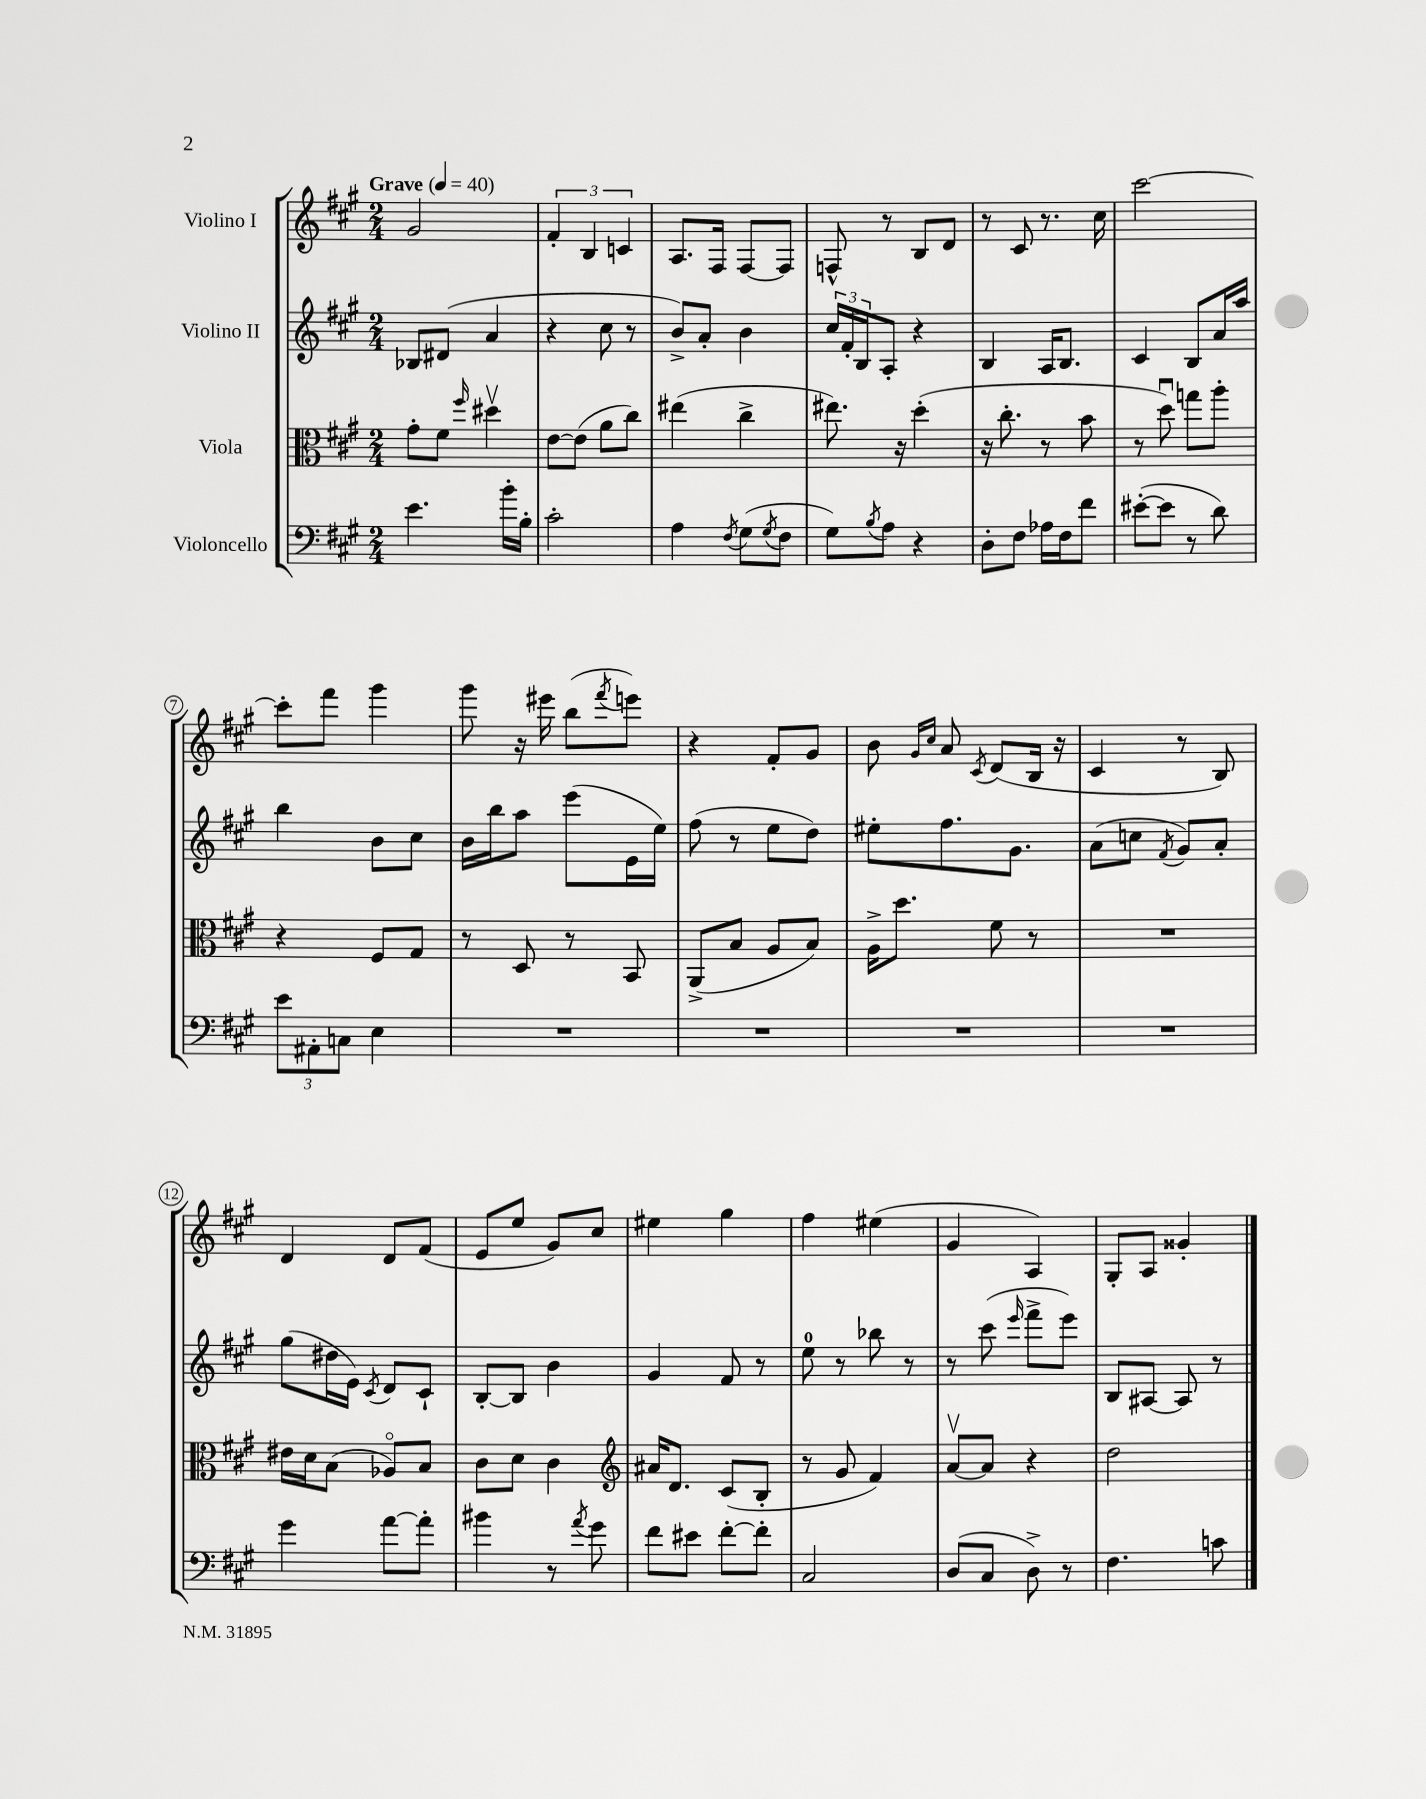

**kern	**kern	**kern	**kern
*staff4	*staff3	*staff2	*staff1
*clefF4	*clefC3	*clefG2	*clefG2
*k[f#c#g#]	*k[f#c#g#]	*k[f#c#g#]	*k[f#c#g#]
*M2/4	*M2/4	*M2/4	*M2/4
*MM40	*MM40	*MM40	*MM40
4.e\	8g#'\L	8B-/L	2g#/
.	8f#\J	(8d#/J	.
.	16qqff#/	.	.
.	4dd#v\	4a/	.
16b'\LL	.	.	.
16B'\JJ	.	.	.
=	=	=	=
2c#'\	[8e\L	4r	6f#'/
.	(8e\]J	.	.
.	.	.	6B/
.	8a\L	8cc#\	.
.	.	.	6c/
.	8cc#\J)	8r	.
=	=	=	=
4A\	(4ee#\	8b^/L)	8.A/L
.	.	8a'/J	.
.	.	.	16F#/Jk
8qF#/	.	.	.
(8G#\L	4cc#^\	4b\	[8F#/L
8qG#/	.	.	.
8F#\J	.	.	8F#/]J
=	=	=	=
8G#\L)	8.ee#\)	24cc#/LL	8F^^/
.	.	24f#'/	.
.	.	24B/J	.
8qB/	.	.	.
8A\J	.	8A'/J	8r
.	16r	.	.
4r	(4dd'\	4r	8B/L
.	.	.	8d/J
=	=	=	=
8D'\L	16r	4B/	8r
.	8.cc#'\	.	.
8F#\J	.	.	8c#/
16A-\LL	8r	16A/LK	8.r
16F#\J	.	8.B/J	.
8f#\J	8b\	.	.
.	.	.	16cc#\
=	=	=	=
([8e#'\L	8r	4c#/	[2ccc#\
8e#\]J	8ddu\)	.	.
8r	8gg\L	8B/L	.
8d\)	8aa'\J	16a/L	.
.	.	16aa/JJ	.
=	=	=	=
12e\L	4r	4bb\	8ccc#'\]L
12AA#'\	.	.	.
.	.	.	8fff#\J
12C\J	.	.	.
4E\	8F#/L	8b\L	4ggg#\
.	8G#/J	8cc#\J	.
=	=	=	=
2r	8r	16b\LL	8ggg#\
.	.	16bb\J	.
.	8D/	8aa\J	16r
.	.	.	16eee#\
.	8r	(8eee\L	(8bb\L
.	.	.	8qfff#/
.	8BB/	16e\L	8eee\J)
.	.	16ee\JJ)	.
=	=	=	=
2r	(8AA^/L	(8ff#\	4r
.	8B/J	8r	.
.	8A/L	8ee\L	8f#'/L
.	8B/J)	8dd\J)	8g#/J
=	=	=	=
2r	16A^\LK	8ee#'\L	8b\
.	8.dd\J	.	.
.	.	.	16qqg#/LL
.	.	.	16qqcc#/JJ
.	.	8.ff#\	8a/
.	.	.	8qc#/
.	8f#\	.	(8d/L
.	.	8.g#\J	.
.	8r	.	16B/Jk
.	.	.	16r
=	=	=	=
2r	2r	(8a\L	4c#/
.	.	8cc\J	.
.	.	8qf#/	.
.	.	8g#/L)	8r
.	.	8a'/J	8B/)
=	=	=	=
4g#\	16e#\LL	(8gg#\L	4d/
.	16d\J	.	.
.	(8B\J	16dd#\L	.
.	.	16e\JJ)	.
.	.	8qc#/	.
[8a\L	8A-o/L)	8d/L	8d/L
8a'\]J	8B/J	8c#`/J	(8f#/J
=	=	=	=
4b#\	8c#\L	[8B'/L	8e/L
.	8d\J	8B/]J	8ee/J
8r	4c#\	4b\	8g#/L)
8qa/	.	.	.
8g#\	.	.	8cc#/J
=	=	=	=
*	*clefG2	*	*
8f#\L	16a#/LK	4g#/	4ee#\
.	8.d/J	.	.
8e#\J	.	.	.
[8f#'\L	(8c#/L	8f#/	4gg#\
8f#'\]J	8B'/J	8r	.
=	=	=	=
2C#/	8r	8ee\	4ff#\
.	8g#/	8r	.
.	4f#/)	8bb-\	(4ee#\
.	.	8r	.
=	=	=	=
(8D/L	[8av/L	8r	4g#/
8C#/J	8a/]J	(8ccc#\	.
.	.	16qqeee/	.
8D^\)	4r	8fff#^\L	4A/)
8r	.	8eee\J)	.
=	=	=	=
4.F#\	2dd\	8B/L	8G#'/L
.	.	[8A#/J	8A/J
.	.	8A#/]	4g##'/
8c\	.	8r	.
==	==	==	==
*-	*-	*-	*-
